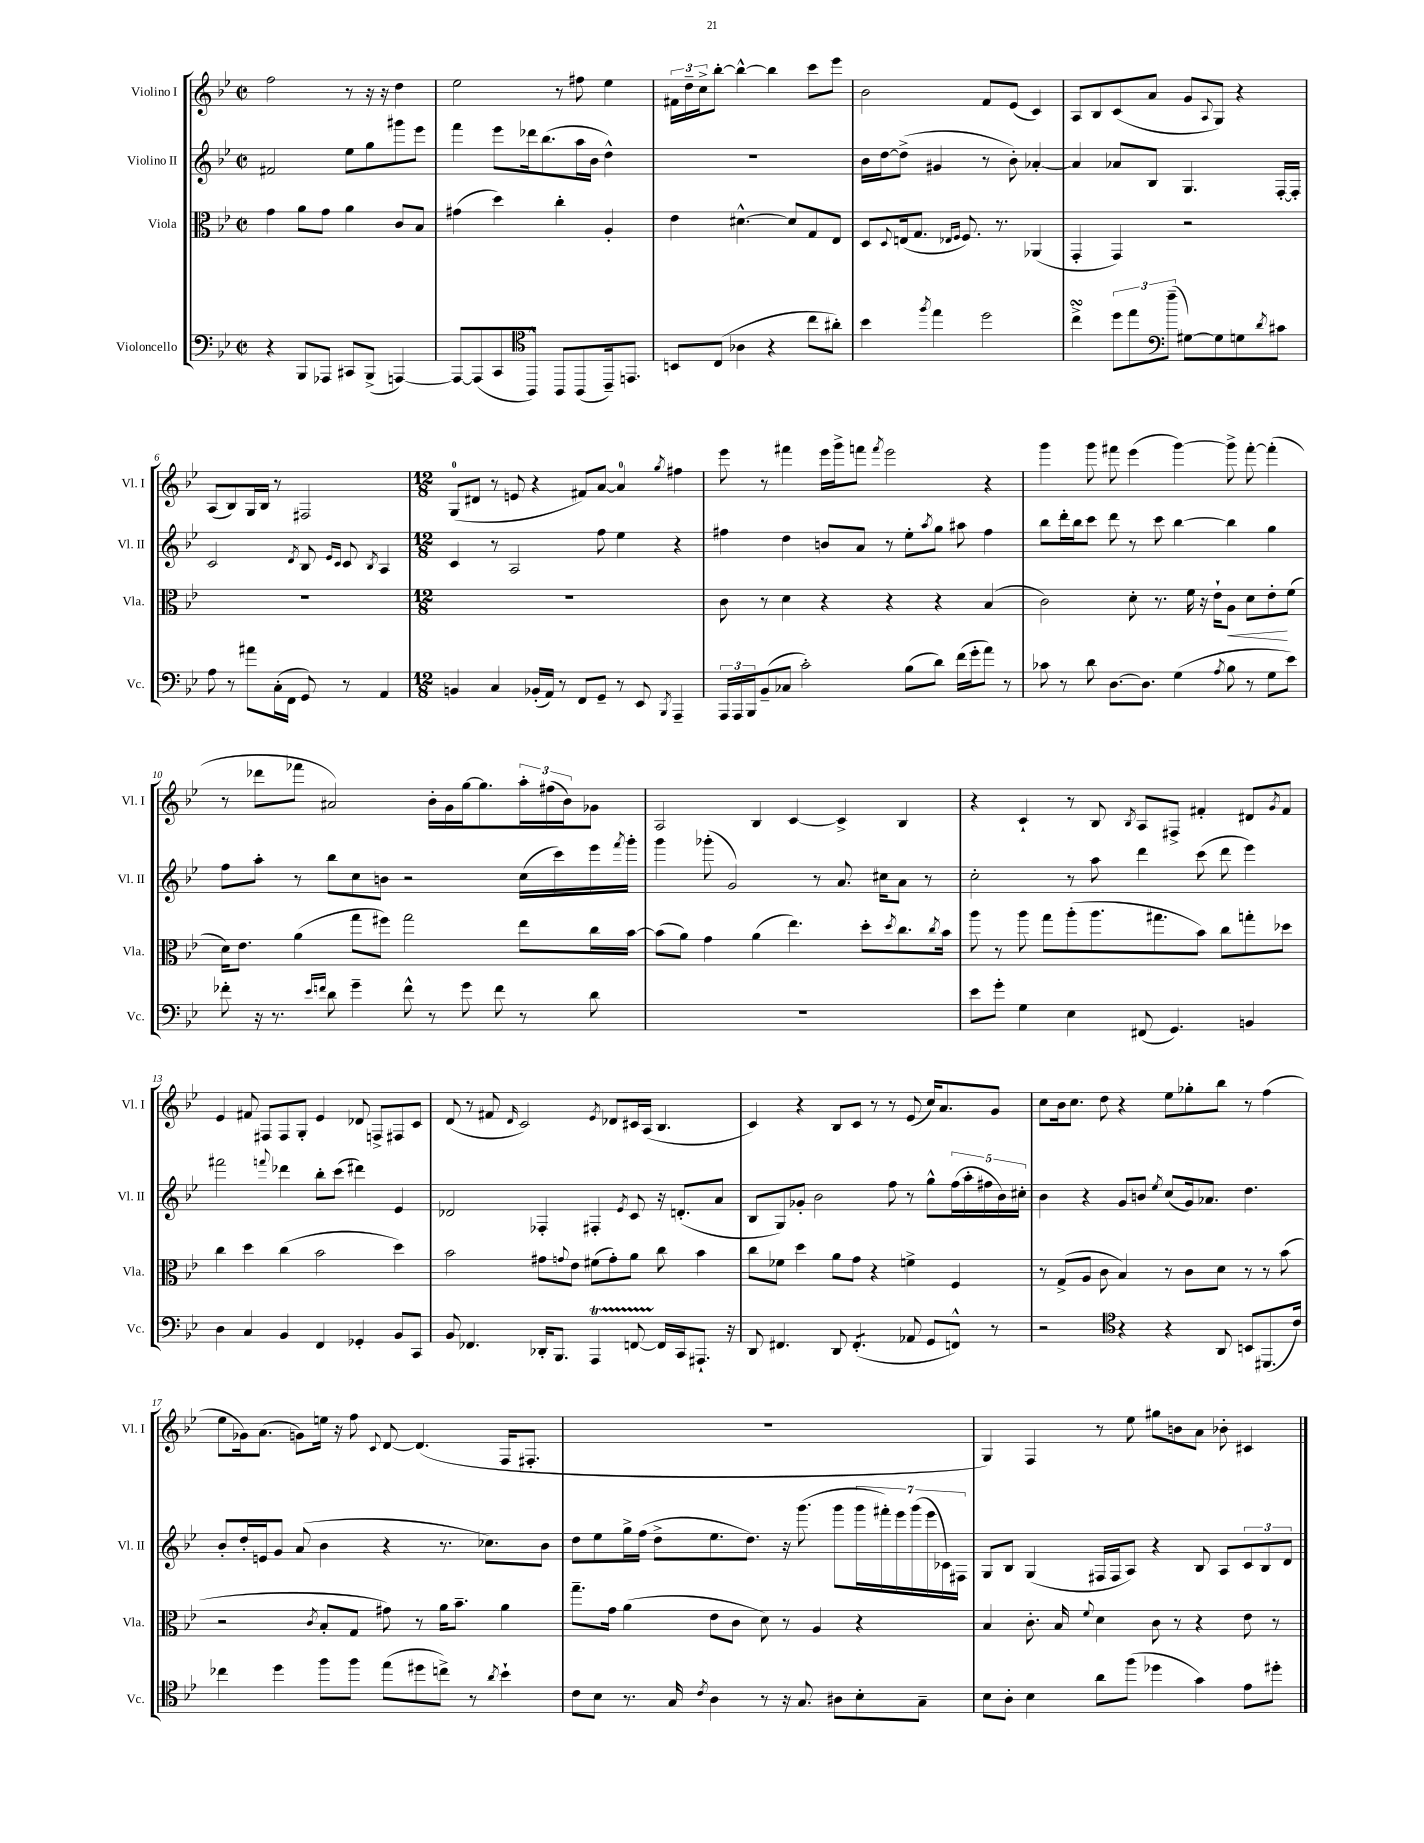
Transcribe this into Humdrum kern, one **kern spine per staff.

**kern	**kern	**kern	**kern
*staff4	*staff3	*staff2	*staff1
*clefF4	*clefC3	*clefG2	*clefG2
*k[b-e-]	*k[b-e-]	*k[b-e-]	*k[b-e-]
*M2/2	*M2/2	*M2/2	*M2/2
*met(c|)	*met(c|)	*met(c|)	*met(c|)
4r	4g	2f#	2ff
8BBB-	8a	.	.
8AAA-	8g	.	.
8CC#	4a	8ee-	8r
(8BBB-^	.	8gg	16r
.	.	.	16r
[4AAA)	8c	8ggg#	4dd
.	8B-	8eee-	.
=	=	=	=
8AAA_	(4g#	4fff	2ee-
(8AAA]	.	.	.
8CC	4dd)	8eee-	.
8AAA^^)	.	16ddd-	.
.	.	(8.bb-	.
8AAA	4cc'	.	8r
(8AAA	.	16aa	8ff#
.	.	16b-	.
16CC~)	4A'	4dd^^)	4ee-
8.EE	.	.	.
=	=	=	=
*clefC4	*	*	*
8BB	4e-	1r	24f#
.	.	.	24dd~
.	.	.	24cc^
(8C	.	.	[8bb-'
4A-	[4.d#^^	.	4bb-^^_
4r	.	.	4bb-]
.	8d#]	.	.
8cc	8G	.	8ccc
8a#')	8E-	.	8eee-
=	=	=	=
4b-	8D	16b-	2b-
.	.	[16dd	.
.	8qqD	.	.
.	(16E	(8dd^]	.
.	8.G	.	.
8qff	.	.	.
4ee-	.	4g#	.
.	16qqE-	.	.
.	16qqF	.	.
.	8.F)	.	.
2dd	.	8r	8f
.	8.r	.	.
.	.	8b-')	(8e-
.	(4AA-	[4a-'	4c)
=	=	=	=
4cc^	4GG'	4a-]	8A
.	.	.	8B-
12dd	4GG)	8a-	(8c
12ee-	.	.	.
.	.	8B-	8a
(12ff~	.	.	.
[8G#)	2r	4.G	8g
.	.	.	8qqA
8G#]	.	.	8G)
8G	.	.	4r
8qd	.	.	.
8c#	.	[16F'	.
.	.	16F']	.
=	=	=	=
*clefF4	*	*	*
8A	1r	2c	(8A
8r	.	.	8B-)
8a#	.	.	16G
.	.	.	16B-
(16C'	.	.	8r
16FF	.	.	.
.	.	8qd	.
8GG)	.	8B-	2F#
.	.	16qqe-	.
.	.	16qqc	.
8r	.	8c	.
.	.	8qB-	.
4AA	.	4A	.
=	=	=	=
*M12/8	*M12/8	*M12/8	*M12/8
4BB	1.r	4c	(8G
.	.	.	8d#
4C	.	8r	8r
.	.	2A	8e
(16BB-'	.	.	4r
16AA)	.	.	.
8r	.	.	.
8FF	.	.	8f#)
8GG~	.	8ff	[8a
8r	.	4ee-	4a]
8EE-	.	.	.
8qBBB-	.	.	8qgg
4AAA~	.	4r	4ff#
=	=	=	=
24AAA	8c	4ff#	8eee-
24AAA	.	.	.
24BBB-	.	.	.
(8BB-~	8r	.	8r
8C-	4d	4dd	4fff#
2c')	.	.	.
.	4r	8b	16eee-
.	.	.	16ggg^
.	.	8a	8fff
.	.	.	8qfff
.	4r	8r	2eee-
(8B-	.	8ee-'	.
.	.	8qaa	.
8d)	4r	8gg	.
(16f	.	8aa#	.
16g'	.	.	.
8a)	(4B-	4ff#	4r
8r	.	.	.
=	=	=	=
8c-	2c)	8bb-	4ggg
8r	.	16ddd'	.
.	.	16bb-	.
8d	.	8ccc	8ggg
[8.D	.	8ddd	8fff#
.	8d'	8r	(4eee-
8.D]	.	.	.
.	8.r	8ccc	.
(4G	.	[4bb-	[4ggg)
.	16f	.	.
.	16r	.	.
.	16e-`	.	.
8qA	.	.	.
8B-	8A	4bb-]	8ggg^]
8r	8d	.	[8fff#'
8G	8e-'	4gg	(4fff#']
8e-)	(8f	.	.
=	=	=	=
8f-'	16d)	8ff	8r
.	8.e-	.	.
16r	.	8aa'	8ddd-
8.r	.	.	.
.	(4a	8r	8fff-
16qqe-	.	.	.
16qqf	.	.	.
8d	.	8bb-	2a#)
4g~	8gg	8cc	.
.	8ff#)	8b	.
8f^^	2gg	2r	.
8r	.	.	16b-'
.	.	.	16g
8g	.	.	[16gg
.	.	.	8.gg]
8f	.	.	.
8r	8ee-	(16cc	24aa'
.	.	.	(24ff#
.	.	16ccc)	.
.	.	.	24b-)
8d	16cc	16eee-	8g-
.	.	8qfff	.
.	[16b-	16ggg'	.
=	=	=	=
1.r	(8b-]	4ggg	2A
.	8a)	.	.
.	4g	(8ggg-'	.
.	.	2g)	.
.	(4a	.	4B-
.	4.ee-)	.	[4c
.	.	8r	.
.	.	8.a	4c^]
.	8dd'	.	.
.	.	16cc#	.
.	8qdd	.	.
.	8.cc	8a	4B-
.	.	8r	.
.	8qcc	.	.
.	16b-	.	.
=	=	=	=
8e-	8aa	2cc'	4r
8g'	8r	.	.
4G	8aa	.	4c`
.	8gg	.	.
4E-	(8aa'	8r	8r
.	8.aa	8aa	8B-
.	.	.	8qB-
(8FF#	.	4ddd	8A
.	8.gg#	.	.
4.GG)	.	.	8F#^
.	8b-)	(8ccc	4f#'
.	8cc	8ddd	.
4BB	8gg'	4eee-)	8d#
.	.	.	8qg
.	8dd-	.	8f#
=	=	=	=
4D	4cc	2fff#	4e-
4C	4dd	.	8f#
.	.	.	8F#
.	.	8qqfff	.
4BB-	(4cc	4ddd-	8F#
.	.	.	8G'
4FF	2b-	8bb-'	4e-
.	.	(8ccc	.
4GG-'	.	4ddd#)	8d-
.	.	.	8F^
8BB-	4dd)	4e-	8F#
8CC	.	.	8c
=	=	=	=
8BB-	2b-	2d-	(8d
4.FF-	.	.	8r
.	.	.	8f#
.	.	.	16qqd
.	.	.	2c)
16DD-'	8g#	4F-'	.
8.BBB-	.	.	.
.	8qqg	.	.
.	8e-	.	.
4AAA	(8f#	4F#'	.
.	.	.	8qe-
.	8g')	.	8d-
.	.	8qe-	.
[8FF	8a	8c	16c#
.	.	.	(16A
16FF]	8cc	16r	4.B-
16CC	.	(8.d'	.
8.AAA#`	4b-	.	.
.	.	8a	.
16r	.	.	.
=	=	=	=
8DD	8cc	8B-	4c)
4.FF#	8f-	8G)	.
.	4dd	8g-'	4r
.	.	2b-	.
8DD	8a	.	8B-
(4.FF#'	8g	.	8c
.	4r	.	8r
.	.	8ff	8r
8AA-	4f^	8r	(8e-
8GG	.	8gg^^	16cc)
.	.	.	8.a
8FF^^)	4F	(20ff	.
.	.	20aa'	.
.	.	20ff#	.
8r	.	.	8g
.	.	20b-)	.
.	.	20cc#'	.
=	=	=	=
2r	8r	4b-	8cc
.	(8G^	.	16b-
.	.	.	8.cc
.	8A	4r	.
.	8c	.	8dd
4r	4B-)	8g	4r
.	.	8b	.
.	.	8qee-	.
4r	8r	(8cc	8ee-
.	8c	16g)	8gg-'
.	.	8.a-	.
8AA	8d	.	8bb-
8BB	8r	4.dd	8r
(8.DD#	8r	.	(4ff
.	(8b-	.	.
16c)	.	.	.
=	=	=	=
*clefC4	*	*	*
4cc-	2r	8b-'	8ee-
.	.	16dd'	16g-)
.	.	16e	(8.a
4dd	.	8g	.
.	.	(8a	8g)
.	8qc	.	.
8ff	8B-'	4b-	16ee
.	.	.	16r
8ff	8G	.	8ff
.	.	.	8qqc
(8ee-	8g#)	4r	[8d
8dd#	8r	.	(4.d]
8cc^)	16a	8.r	.
.	8.b-~	.	.
8r	.	.	.
.	.	8.cc-)	.
8qa	.	.	.
4b-`	4a	.	16F
.	.	.	8.F#'
.	.	8b-	.
=	=	=	=
8c	8.gg~	8dd	1.r
8B-	.	8ee-	.
.	16g	.	.
8.r	(4a	16gg^	.
.	.	(16ff	.
.	.	8dd^	.
16G	.	.	.
8qc	.	.	.
4A	8e-	8.ee-	.
.	8c	.	.
.	.	8.dd)	.
8r	8d)	.	.
16r	8r	16r	.
8.G	.	(8.ggg	.
.	4A	.	.
8A#	.	8ggg	.
8B-'	4r	28ggg	.
.	.	28fff#')	.
.	.	28eee-	.
.	.	(28ggg	.
8G~	.	.	.
.	.	28eee-	.
.	.	28c-)	.
.	.	28F#	.
=	=	=	=
8B-	4B-	8G	4G)
8A'	.	8B-	.
4B-	8.c'	(4G	4F
.	16B-	.	.
.	8qqf	.	.
8a	4d	16F#	8r
.	.	16F#	.
(8ff	.	8A)	8ee-
4dd-	8c	4r	8gg#
.	8r	.	8b
4g)	4r	8B-	8a
.	.	8A	8b-'
8e-	8e-	12c	4c#
.	.	12B-	.
8dd#'	8r	.	.
.	.	12d	.
==	==	==	==
*-	*-	*-	*-
